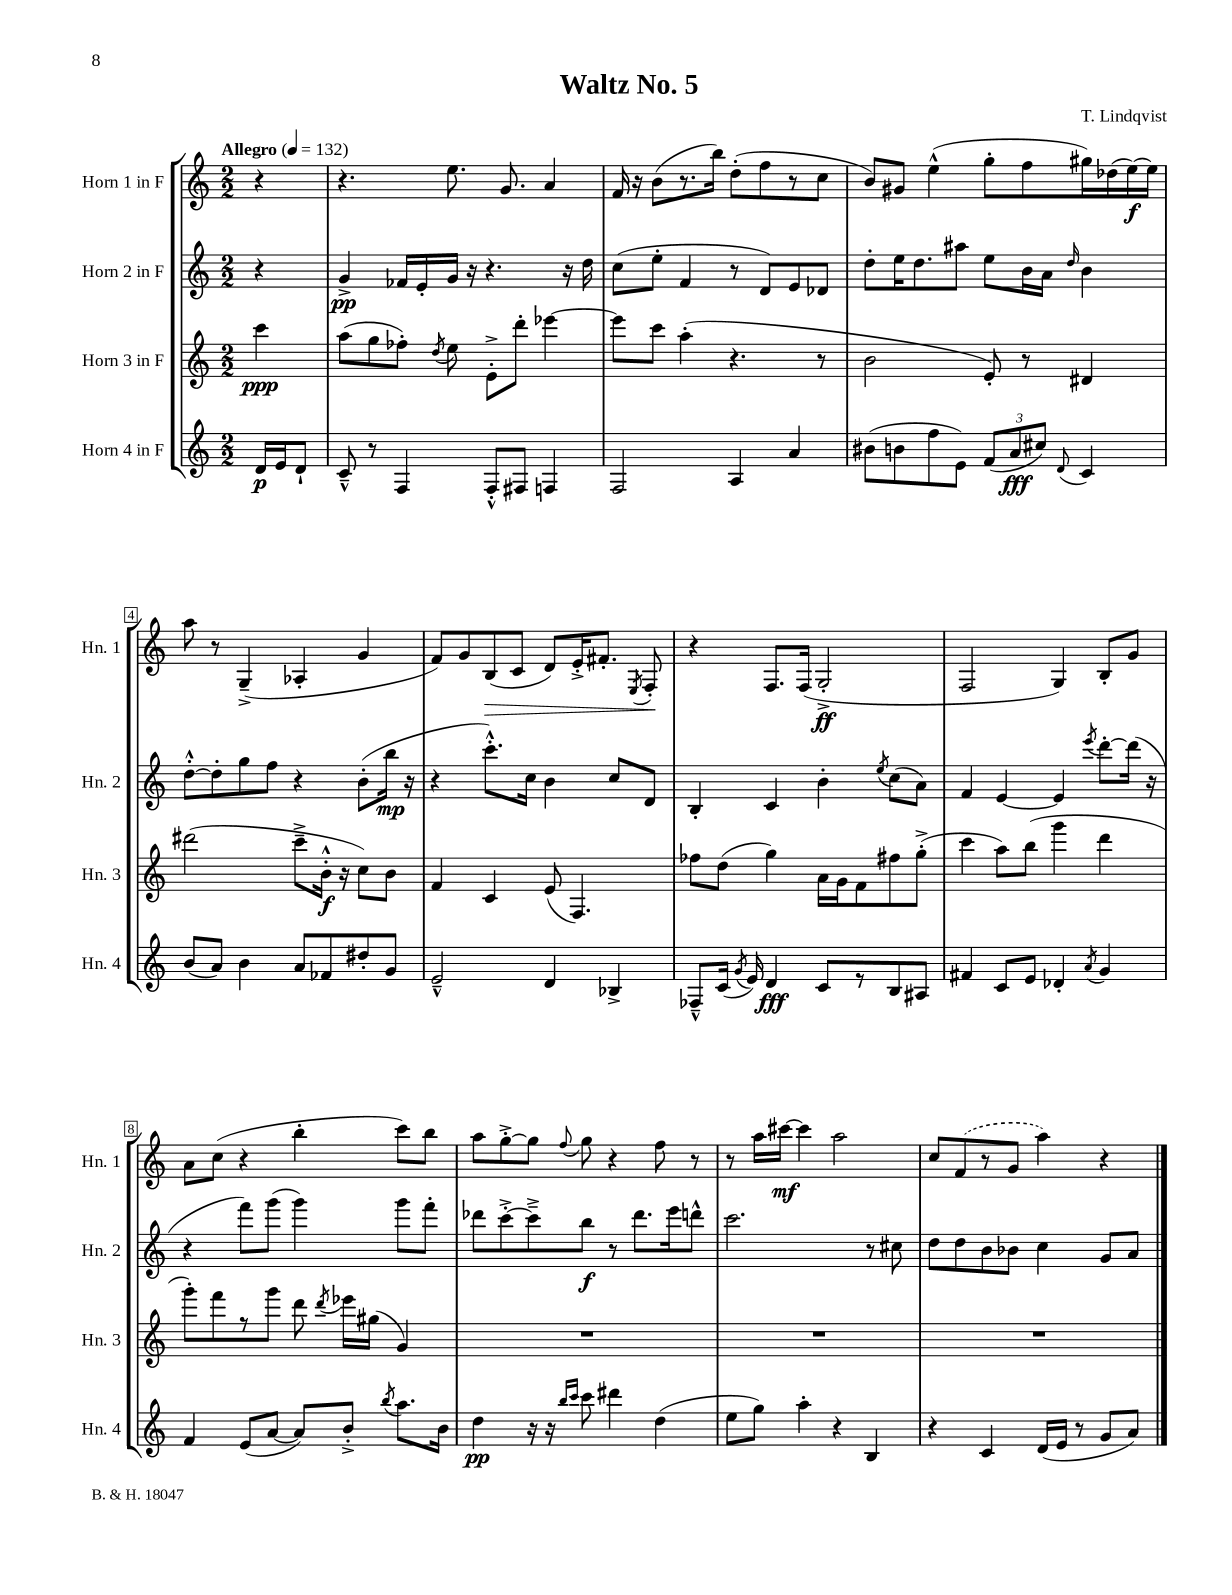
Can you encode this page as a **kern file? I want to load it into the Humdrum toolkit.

**kern	**dynam	**kern	**dynam	**kern	**dynam	**kern	**dynam
*part4	*part4	*part3	*part3	*part2	*part2	*part1	*part1
*staff4	*staff4	*staff3	*staff3	*staff2	*staff2	*staff1	*staff1
*I"Horn 4 in F	*	*I"Horn 3 in F	*	*I"Horn 2 in F	*	*I"Horn 1 in F	*
*I'Hn. 4	*	*I'Hn. 3	*	*I'Hn. 2	*	*I'Hn. 1	*
*clefG2	*	*clefG2	*	*clefG2	*	*clefG2	*
*k[]	*	*k[]	*	*k[]	*	*k[]	*
*M2/2	*	*M2/2	*	*M2/2	*	*M2/2	*
*MM132	*	*MM132	*	*MM132	*	*MM132	*
=	=	=	=	=	=	=	=
!	!	!	!	!	!	!LO:TX:a:B:t=Allegro	!
16d/LL	p	4ccc\	ppp	4r	.	4r	.
16e/J	.	.	.	.	.	.	.
8d`/J	.	.	.	.	.	.	.
=1	=1	=1	=1	=1	=1	=1	=1
8c~^^/	.	(8aa\L	.	4g^/	pp	4.r	.
8r	.	8gg\	.	.	.	.	.
4F/	.	8ff-X'\J)	.	16f-X/LL	.	.	.
.	.	.	.	16e'/	.	.	.
.	.	8qdd/	.	.	.	.	.
.	.	8ee\	.	16g/JJ	.	8.ee\	.
.	.	.	.	16r	.	.	.
8F'^^/L	.	8e'^\L	.	4.r	.	.	.
.	.	.	.	.	.	8.g/	.
8F#X/J	.	8ddd'\J	.	.	.	.	.
4Fn/	.	[4eee-X\	.	.	.	4a/	.
.	.	.	.	16r	.	.	.
.	.	.	.	16dd\	.	.	.
=2	=2	=2	=2	=2	=2	=2	=2
2F/	.	8eee-\L]	.	(8cc\L	.	16f/	.
.	.	.	.	.	.	16r	.
.	.	8ccc\J	.	8ee'\J	.	(8b\L	.
.	.	(4aa'\	.	4f/	.	8.r	.
.	.	.	.	.	.	16bb\Jk)	.
4A/	.	4.r	.	8r	.	(8dd'\L	.
.	.	.	.	8d/L)	.	8ff\	.
4a/	.	.	.	8e/	.	8r	.
.	.	8r	.	8d-X/J	.	8cc\J	.
=3	=3	=3	=3	=3	=3	=3	=3
(8b#X\L	.	2b\	.	8dd'\L	.	8b/L)	.
8bn\	.	.	.	16ee\K	.	8g#X/J	.
.	.	.	.	8.dd\	.	.	.
8ff\	.	.	.	.	.	(4ee^^\	.
8e\J)	.	.	.	8aa#X\J	.	.	.
(12f/L	.	8e'/)	.	8ee\L	.	8gg'\L	.
12a/	fff	.	.	.	.	.	.
.	.	8r	.	16b\L	.	8ff\	.
12cc#X/J)	.	.	.	.	.	.	.
.	.	.	.	16a\JJ	.	.	.
8qqd/	.	.	.	16qqdd/	.	.	.
4c/	.	4d#X/	.	4b\	.	16gg#X\L)	.
.	.	.	.	.	.	(16dd-X\	.
.	.	.	.	.	.	[16ee\)	f
.	.	.	.	.	.	16ee\JJ]	.
!!LO:LB:g=z
=4	=4	=4	=4	=4	=4	=4	=4
(8b/L	.	(2ddd#X\	.	[8dd'^^\L	.	8aa\	.
8a/J)	.	.	.	8dd'\]	.	8r	.
4b\	.	.	.	8gg\	.	(4G~^/	.
.	.	.	.	8ff\J	.	.	.
8a/L	.	8ccc~^\L	.	4r	.	4A-X'/	.
8f-X/	.	16b'^^\Jk	f	.	.	.	.
.	.	16r	.	.	.	.	.
8dd#X'/	.	8cc\L)	.	(8b'\L	.	4g/	.
8g/J	.	8b\J	.	16bb\Jk	mp	.	.
.	.	.	.	16r	.	.	.
=5	=5	=5	=5	=5	=5	=5	=5
2e~^^/	.	4f/	.	4r	.	8f/L)	.
.	.	.	.	.	.	8g/	.
!	!	!	!	!	!	!	!LO:HP:b
.	.	4c/	.	8.ccc'^^\L)	.	(8B/	>
.	.	.	.	.	.	8c/J	.
.	.	.	.	16cc\Jk	.	.	.
4d/	.	(8e/	.	4b\	.	8d/L)	.
.	.	4.F/)	.	.	.	16e'^/K	.
.	.	.	.	.	.	8.f#X'/J	.
4B-X^/	.	.	.	8cc/L	.	.	.
.	.	.	.	.	.	8qE/	.
.	.	.	.	8d/J	.	8F'/	.
.	.	.	.	.	.	.	]
=6	=6	=6	=6	=6	=6	=6	=6
8F-X~^^/L	.	8ff-X\L	.	4B'/	.	4r	.
(16c/Jk	.	(8dd\J	.	.	.	.	.
8qg/	.	.	.	.	.	.	.
16e/)	.	.	.	.	.	.	.
4d/	fff	4gg\)	.	4c/	.	8.F/L	.
.	.	.	.	.	.	(16F/Jk	.
8c/L	.	16a\LL	.	4b'\	.	2G'^/	ff
.	.	16g\J	.	.	.	.	.
8r	.	8f\	.	.	.	.	.
.	.	.	.	8qee/	.	.	.
8B/	.	8ff#X\	.	(8cc\L	.	.	.
8A#X/J	.	(8gg'^\J	.	8a\J)	.	.	.
=7	=7	=7	=7	=7	=7	=7	=7
4f#X/	.	4ccc\	.	4f/	.	2F/	.
8c/L	.	8aa\L)	.	[4e/	.	.	.
8e/J	.	(8bb\J	.	.	.	.	.
4d-X'/	.	4ggg\	.	4e/]	.	4G/)	.
8qa/	.	.	.	8qeee/	.	.	.
4g/	.	4ddd\	.	[8ddd'\L	.	8B'/L	.
.	.	.	.	(16ddd\Jk]	.	8g/J	.
.	.	.	.	16r	.	.	.
!!LO:LB:g=z
=8	=8	=8	=8	=8	=8	=8	=8
4f/	.	8ggg'\L)	.	4r	.	8a\L	.
.	.	8fff\	.	.	.	(8cc\J	.
(8e/L	.	8r	.	8fff\L)	.	4r	.
[8a/J	.	8ggg\J	.	(8ggg\J	.	.	.
8a/L])	.	8ddd\	.	4ggg\)	.	4bb'\	.
.	.	8qddd/	.	.	.	.	.
8b'^/J	.	16eee-X\LL	.	.	.	.	.
.	.	(16gg#X\JJ	.	.	.	.	.
8qbb/	.	.	.	.	.	.	.
8.aa\L	.	4g/)	.	8ggg\L	.	8ccc\L)	.
.	.	.	.	8fff'\J	.	8bb\J	.
16b\Jk	.	.	.	.	.	.	.
=9	=9	=9	=9	=9	=9	=9	=9
4dd\	pp	1r	.	8ddd-X\L	.	8aa\L	.
.	.	.	.	[8ccc'^\	.	[8gg'^\	.
16r	.	.	.	8ccc~^\]	.	8gg\J]	.
16r	.	.	.	.	.	.	.
16qqbb/LL	.	.	.	.	.	.	.
16qqccc/JJ	.	.	.	.	.	8qqff/	.
8ccc\	.	.	.	8bb\J	f	8gg\	.
4ddd#X\	.	.	.	8r	.	4r	.
.	.	.	.	8.ddd-\L	.	.	.
(4dd\	.	.	.	.	.	8ff\	.
.	.	.	.	16eee\k	.	.	.
.	.	.	.	8dddn^^\J	.	8r	.
=10	=10	=10	=10	=10	=10	=10	=10
8ee\L	.	1r	.	2.ccc\	.	8r	.
8gg\J)	.	.	.	.	.	16aa\LL	.
.	.	.	.	.	.	[16ccc#X\JJ	mf
4aa'\	.	.	.	.	.	4ccc#\]	.
4r	.	.	.	.	.	2aa\	.
4B/	.	.	.	8r	.	.	.
.	.	.	.	8cc#X\	.	.	.
=11	=11	=11	=11	=11	=11	=11	=11
4r	.	1r	.	8dd\L	.	8cc/L	.
.	.	.	.	8dd\	.	(8f/	.
4c/	.	.	.	8b\	.	8r	.
.	.	.	.	8b-X\J	.	8g/J	.
(16d/LL	.	.	.	4cc\	.	4aa\)	.
16e/JJ	.	.	.	.	.	.	.
8r	.	.	.	.	.	.	.
8g/L	.	.	.	8g/L	.	4r	.
8a/J)	.	.	.	8a/J	.	.	.
==	==	==	==	==	==	==	==
*-	*-	*-	*-	*-	*-	*-	*-
